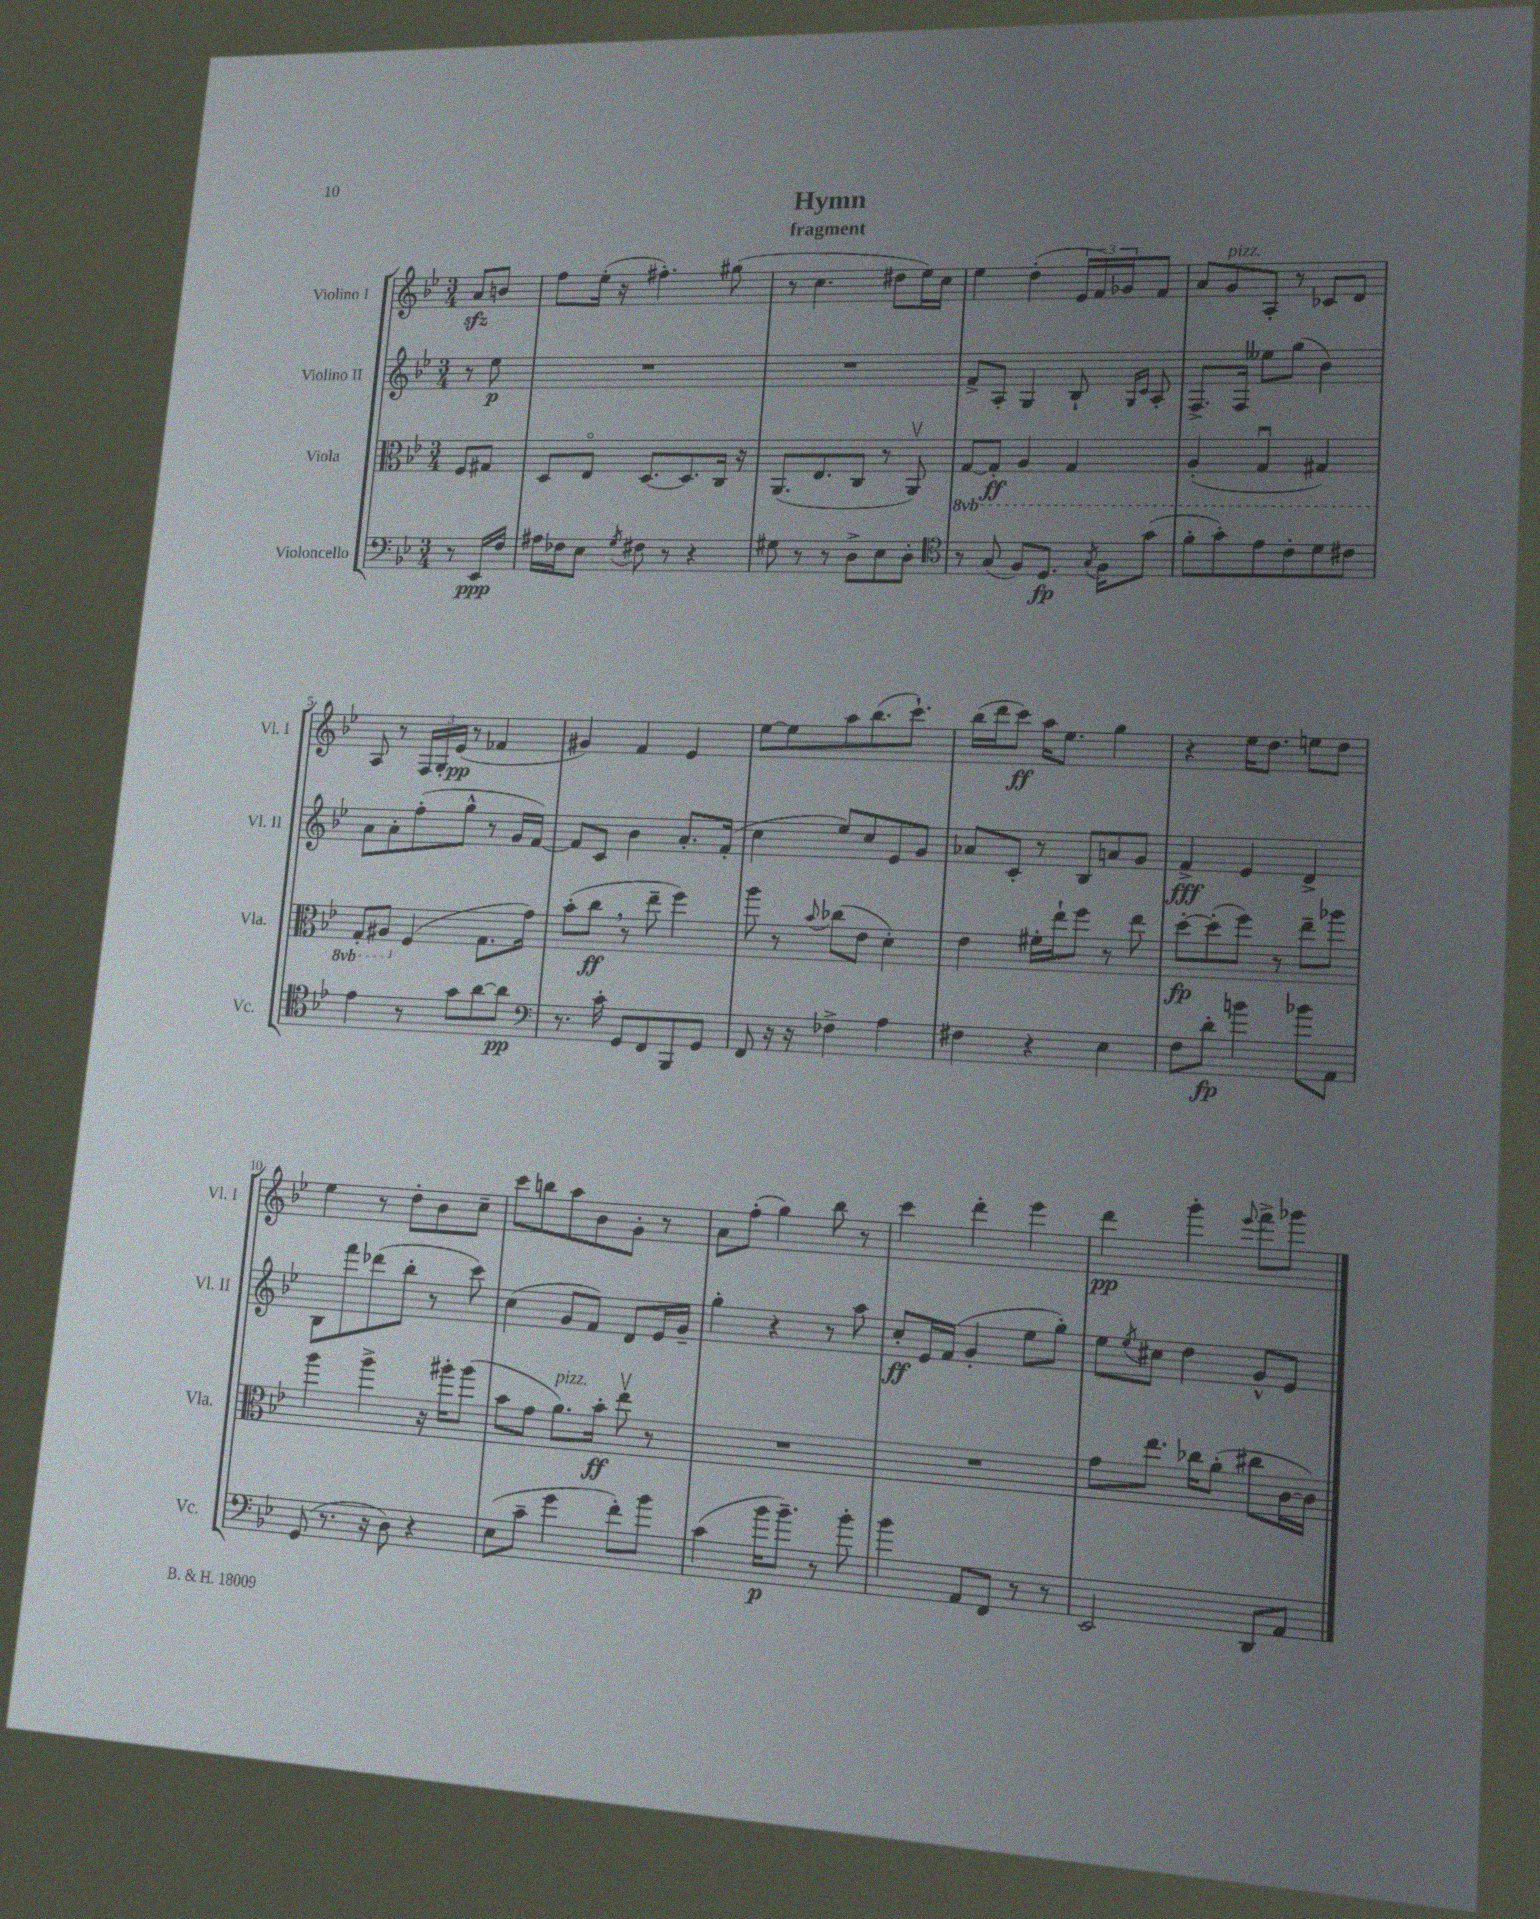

**kern	**kern	**kern	**kern
*staff4	*staff3	*staff2	*staff1
*clefF4	*clefC3	*clefG2	*clefG2
*k[b-e-]	*k[b-e-]	*k[b-e-]	*k[b-e-]
*M3/4	*M3/4	*M3/4	*M3/4
8r	8F	8r	8a
16EE-	8G#	8ee-	8b
16F	.	.	.
=	=	=	=
16A#	8D	2.r	8ff
16F-	.	.	.
8E-	8E-o	.	(16ee-'
.	.	.	16r
8qG	.	.	.
8F#	[8.D	.	4.ff#')
8r	.	.	.
.	8.D]	.	.
4r	.	.	.
.	16C	.	(8gg#
.	16r	.	.
=	=	=	=
8G#	(8.AA	2.r	8r
8r	.	.	4.cc
.	8.E-	.	.
8r	.	.	.
8D^	8C	.	.
8E-	8r	.	8dd#
8D'	8AAv)	.	16ee-)
.	.	.	16cc
=	=	=	=
*clefC4	*	*	*
8r	[8GG	8f^	4ee-
(8G	8GG']	8A'	.
8F)	4AA	4G	(4dd'
8.D	.	.	.
.	4GG	8B-`	24e-
.	.	.	24f)
8qG	.	.	.
16F	.	.	.
.	.	.	24g-
.	.	16qqG	.
.	.	16qqc	.
(8g	.	8A'	8f
=	=	=	=
8f'	(4AA'	8.F^	8a
8g')	.	.	8g
.	.	16F	.
8e-	4GGu	8ee--	8A'
8c'	.	(8gg	8r
8d	4GG#)	4b-)	8c-
8c#	.	.	8d
=	=	=	=
4e-	8GG'	8a	8A
.	8AA#	8a'	8r
8r	(4F	(8ff'	24F
.	.	.	24G'
.	.	.	(24e-
8g	.	8gg^^	8r
[8a	8.G	8r	4f-
8a]	.	16g	.
.	16g)	[16f)	.
=	=	=	=
*clefF4	*	*	*
8.r	(8b-'	8f]	4g#)
.	8cc	8c	.
16c'	.	.	.
8GG	8r	4b-	4f
8FF	8ee-~	.	.
8BBB-	4ff)	8.a'	4e-
8GG	.	.	.
.	.	(16f'	.
=	=	=	=
8FF	8aa	4cc	[8ee-
16r	8r	.	8ee-]
16r	.	.	.
.	8qqb-	.	.
4F-^	(8cc-	8ee-)	8aa
.	8e-	8cc	(8.bb-
4A	4d')	8e-	.
.	.	.	8.ccc`)
.	.	8g	.
=	=	=	=
4F#	4e-	8a-	(16bb-
.	.	.	16ddd
.	.	8c'	8ccc)
4r	16f#'	8r	16aa
.	16ee-`	.	8.ee-
.	8ff	8B-	.
4E-	8r	8a	4gg
.	8ee-	8g	.
=	=	=	=
8F	[8dd'	4f^	4r
8d'	(8dd']	.	.
4b	8ff)	4e-	16ee-
.	.	.	8.dd
.	8r	.	.
8b-	8ee-~	4d^	8ee
8AA	8aa-	.	8dd
=	=	=	=
(8GG	4aa	8B-	4ee-
8.r	.	8fff	.
.	4aa^	(8ddd-	8r
16r	.	.	.
8D)	.	8bb-'	8dd'
4r	16r	8r	8b-
.	16aa#'	.	.
.	(8aa#	8ccc)	8cc~
=	=	=	=
(8E-	8b-	(4cc	8ccc
8c~	8g	.	8bb
4g	8.a)	8g	8aa
.	.	8f)	8b-
.	16b-'	.	.
8f')	8ee-v	8d	8g'
8b-	8r	16e-	8r
.	.	16g~	.
=	=	=	=
(4c	2.r	4gg'	8a
.	.	.	(8ff'
16b-	.	4r	4gg)
8.b-~)	.	.	.
8r	.	8r	8bb-
8b-'	.	8aa	8r
=	=	=	=
4b-	2.r	8cc'	4ccc
.	.	16e-	.
.	.	(16f	.
8AA	.	4g'	4ddd'
8FF	.	.	.
8r	.	8ee-	4eee-
8r	.	8gg')	.
=	=	=	=
2EE-	8g	8ee-	4ddd
.	.	8qee-	.
.	8.ee-	8cc#	.
.	.	4dd	4ggg'
.	16cc-	.	.
.	(8a'	.	.
.	.	.	8qqeee-
8DD	8cc#	8g^^	8fff^
8AA	[16c	8e-	8ggg-
.	16c])	.	.
==	==	==	==
*-	*-	*-	*-
